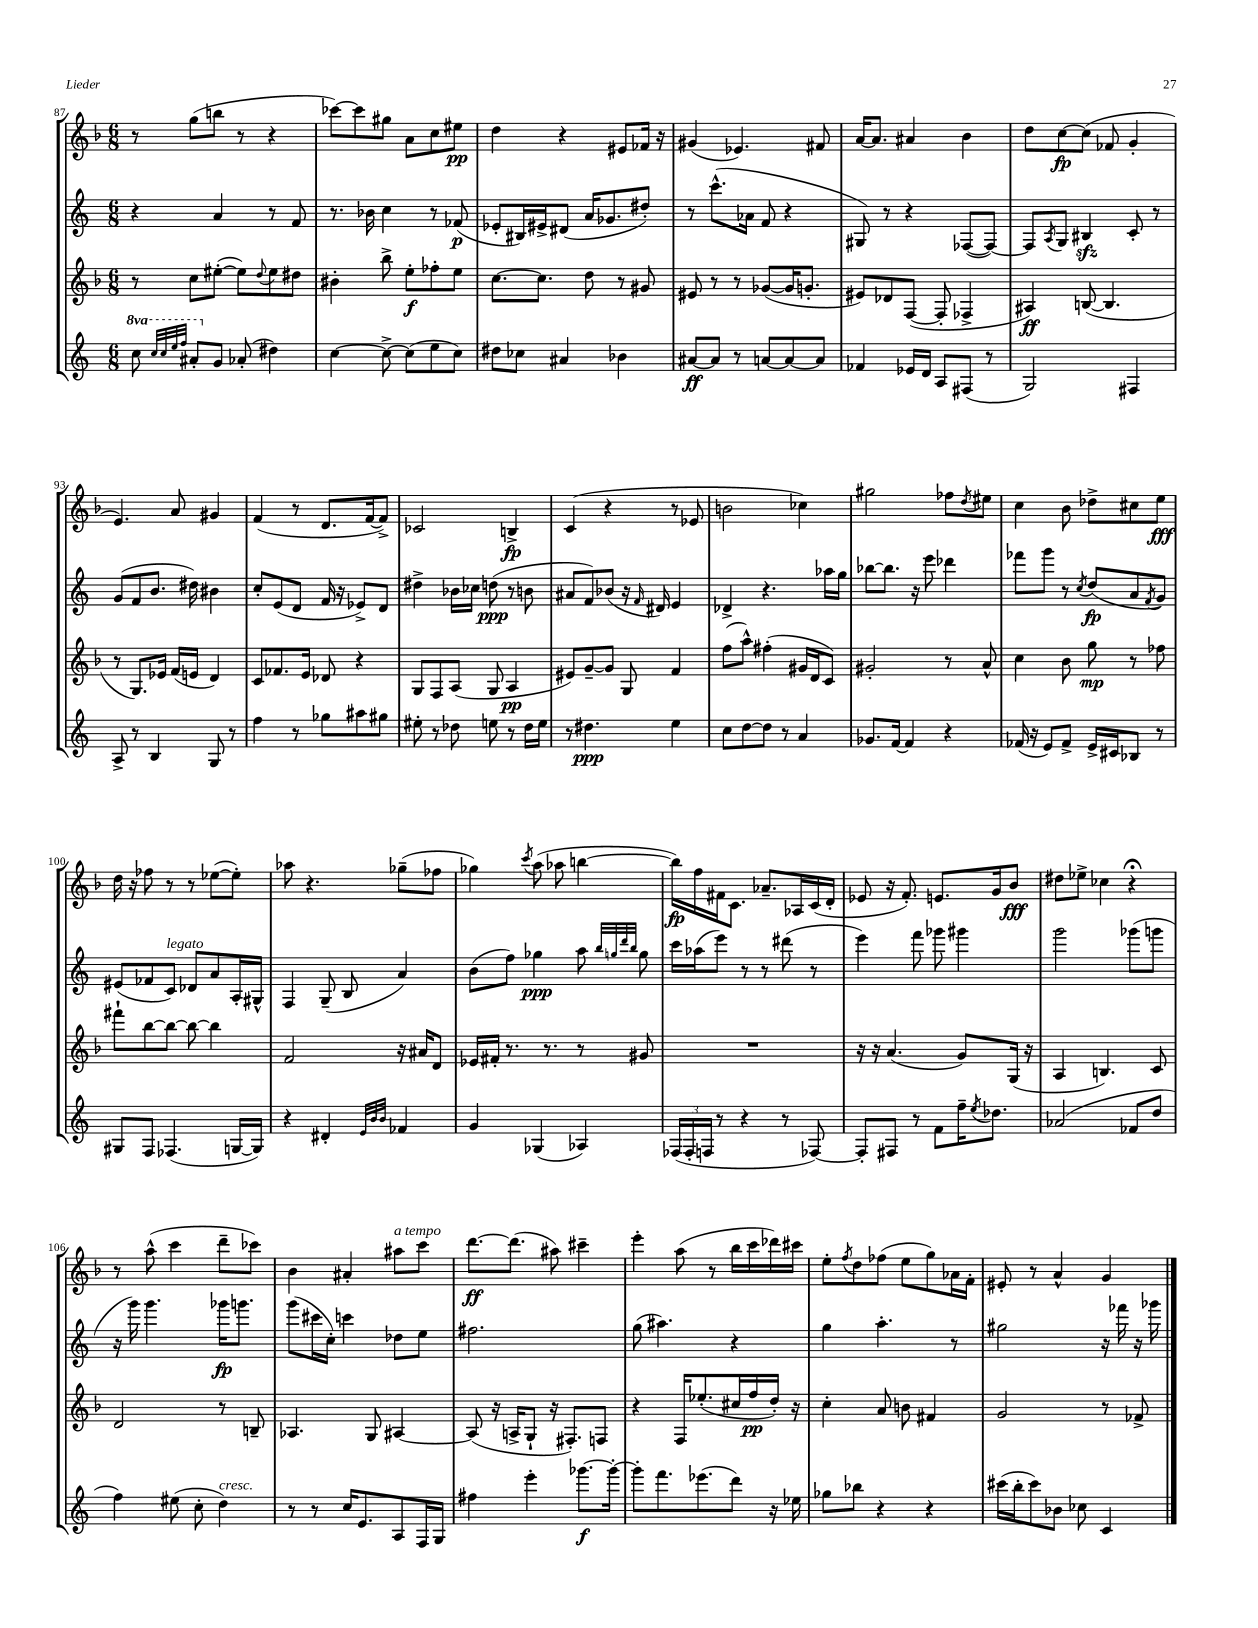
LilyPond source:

<<
\new StaffGroup <<
\new Staff = "s0" {
    \clef treble \key f \major \numericTimeSignature \time 6/8
    r8 g''8( b''8 r8 r4 |
    ces'''8~) ces'''8 gis''8 a'8 c''8 eis''8\pp |
    d''4 r4 eis'8 fes'16 r16 |
    gis'4( ees'4.) fis'8 |
    a'16~ a'8. ais'4 bes'4 |
    d''8 c''8~\fp c''8( fes'8 g'4-. |
    e'4.) a'8 gis'4 |
    f'4( r8 d'8. f'16~ f'8->) |
    ces'2 b4->\fp |
    c'4( r4 r8 ees'8 |
    b'2 ces''4) |
    gis''2 fes''8 \acciaccatura { d''8 } eis''8 |
    c''4 bes'8 des''8-> cis''8 e''8\fff |
    d''16 r16 fes''8 r8 r8 ees''8~( ees''8-.) |
    aes''8 r4. ges''8--( fes''8 |
    ges''4) \acciaccatura { c'''8 } a''8( aes''8 b''4~ |
    b''16\fp) f''16 fis'16 c'8. aes'8.-- aes16 c'16( d'16-. |
    ees'8 r16 f'8.-.) e'8. g'16 bes'8\fff |
    dis''8 ees''8-> ces''4 r4\fermata |
    r8 a''8-^( c'''4 d'''8-- ces'''8) |
    bes'4 ais'4-. ais''8^\markup { \italic "a tempo" } c'''8 |
    d'''8.~\ff d'''8.( ais''8) cis'''4-- |
    e'''4-. a''8( r8 bes''16 c'''16 des'''16) cis'''16 |
    e''8-. \acciaccatura { f''8 } d''8 fes''8( e''8 g''8) aes'16 f'16-. |
    eis'8-. r8 a'4-^ g'4 \bar "|." |
}
\new Staff = "s1" {
    \clef treble \key c \major \numericTimeSignature \time 6/8
    r4 a'4 r8 f'8 |
    r8. bes'16 c''4 r8 fes'8\p( |
    ees'8-. bis16) eis'16-> dis'8( a'16 ges'8. dis''8-.) |
    r8 c'''8.-^( aes'16 f'8 r4 |
    gis8) r8 r4 fes8~( fes8~) |
    fes8 \acciaccatura { a8 } g8 bis4\sfz c'8-. r8 |
    g'8( f'8 b'8. dis''16) bis'4 |
    c''8-. e'8( d'8 f'16 r16 ees'8->) d'8 |
    dis''4-> bes'16 ces''16 d''8\ppp( r8 b'8 |
    ais'8 f'8) bes'8( r16 \grace { f'16 } dis'16) e'4 |
    des'4-> r4. aes''16 g''16 |
    bes''8~ bes''8. r16 e'''8 des'''4 |
    fes'''8 g'''8 r8 \acciaccatura { c''8 } d''8\fp( a'8 \acciaccatura { f'8 } g'8) |
    eis'8( fes'8 c'8^\markup { \italic "legato" }) des'8 a'8 a16-. gis16-^ |
    f4 g8--( b8 a'4) |
    b'8( f''8) ges''4\ppp a''8 \grace { b''32 g''32 d'''32 b''32 } g''8 |
    c'''16 aes''16( e'''8) r8 r8 dis'''8( r8 |
    e'''4) f'''8 ges'''8 gis'''4 |
    g'''2 ges'''8( g'''8 |
    r16 g'''16) g'''4. ges'''16\fp g'''8. |
    g'''8( cis'''16 c''16-.) c'''4 des''8 e''8 |
    fis''2. |
    g''8( ais''4.) r4 |
    g''4 a''4.-. r8 |
    gis''2 r16 fes'''16 r16 ges'''16 \bar "|." |
}
\new Staff = "s2" {
    \clef treble \key f \major \numericTimeSignature \time 6/8
    r8 c''8 eis''8~-.( eis''8) \appoggiatura { d''8 } eis''8 dis''8 |
    bis'4-. bes''8-> e''8-.\f fes''8-. e''8 |
    c''8.~ c''8. d''8 r8 gis'8 |
    eis'8 r8 r8 ges'8~( ges'16 g'8.-. |
    eis'8) des'8 f8~( f8-. fes4-> |
    ais4\ff) b8~( b4. |
    r8 g8.) ees'16 f'16( e'16 d'4) |
    c'8 fes'8. e'16 des'8 r4 |
    g8 f8 a8( g8 a4\pp |
    eis'8) g'8~-- g'8 g8 f'4 |
    f''8( a''8-^) fis''4-.( gis'16 d'16 c'8) |
    gis'2-. r8 a'8-^ |
    c''4 bes'8 g''8\mp r8 fes''8 |
    fis'''8-! bes''8~ bes''8~ bes''8~ bes''4 |
    f'2 r16 ais'16 d'8 |
    ees'16 fis'16-. r8. r8. r8 gis'8 |
    R2. |
    r16 r16 a'4.( g'8) g16( r16 |
    a4 b4.) c'8 |
    d'2 r8 b8-- |
    aes4. g8 ais4~ |
    ais8( r16 a16-> g8-! r16 fis8.-.) f8 |
    r4 f16 ees''8.-.( cis''16 f''16\pp d''16-.) r16 |
    c''4-. a'8 b'8 fis'4 |
    g'2 r8 fes'8-> \bar "|." |
}
\new Staff = "s3" {
    \clef treble \key c \major \numericTimeSignature \time 6/8 \set Staff.ottavationMarkups = #ottavation-simple-ordinals
    \ottava #1 c'''8 \grace { c'''32 c'''32 e'''32 f'''32 } ais''8-. \ottava #0 g'8 aes'8-.( dis''4) |
    c''4~ c''8~-> c''8( e''8 c''8) |
    dis''8 ces''8 ais'4 bes'4 |
    ais'8~\ff ais'8 r8 a'8~ a'8~ a'8 |
    fes'4 ees'16 d'16 a8 fis8( r8 |
    g2) fis4 |
    a8-> r8 b4 g8 r8 |
    f''4 r8 ges''8 ais''8 gis''8 |
    eis''8-. r8 des''8 e''8 r8 des''16 e''16 |
    r8 dis''4.\ppp e''4 |
    c''8 d''8~ d''8 r8 a'4 |
    ges'8. f'16~ f'4 r4 |
    fes'16( r16 e'8) fes'8-> e'16-> cis'16 bes8 r8 |
    gis8 f8 fes4.( g16~ g16) |
    r4 dis'4-. \grace { e'32 b'32 b'32 } fes'4 |
    g'4 ges4( aes4) |
    \tuplet 3/2 { fes16( fes16-. f16 } r8 r4 r8 fes8~) |
    fes8-. fis8 r8 f'8 f''16-- \acciaccatura { e''8 } des''8. |
    aes'2( fes'8 d''8 |
    f''4) eis''8( c''8-. d''4^\markup { \italic "cresc." }) |
    r8 r8 c''16 e'8. a8 f16 g16 |
    fis''4 e'''4-. ges'''8.~\f ges'''16~-. |
    ges'''8-. f'''8. ees'''8.( d'''8) r16 ees''16 |
    ges''8 bes''8 r4 r4 |
    cis'''16( b''16-. cis'''8) bes'8 ces''8 c'4 \bar "|." |
}
>>
>>
\layout { \context { \Score currentBarNumber = #87 } }
